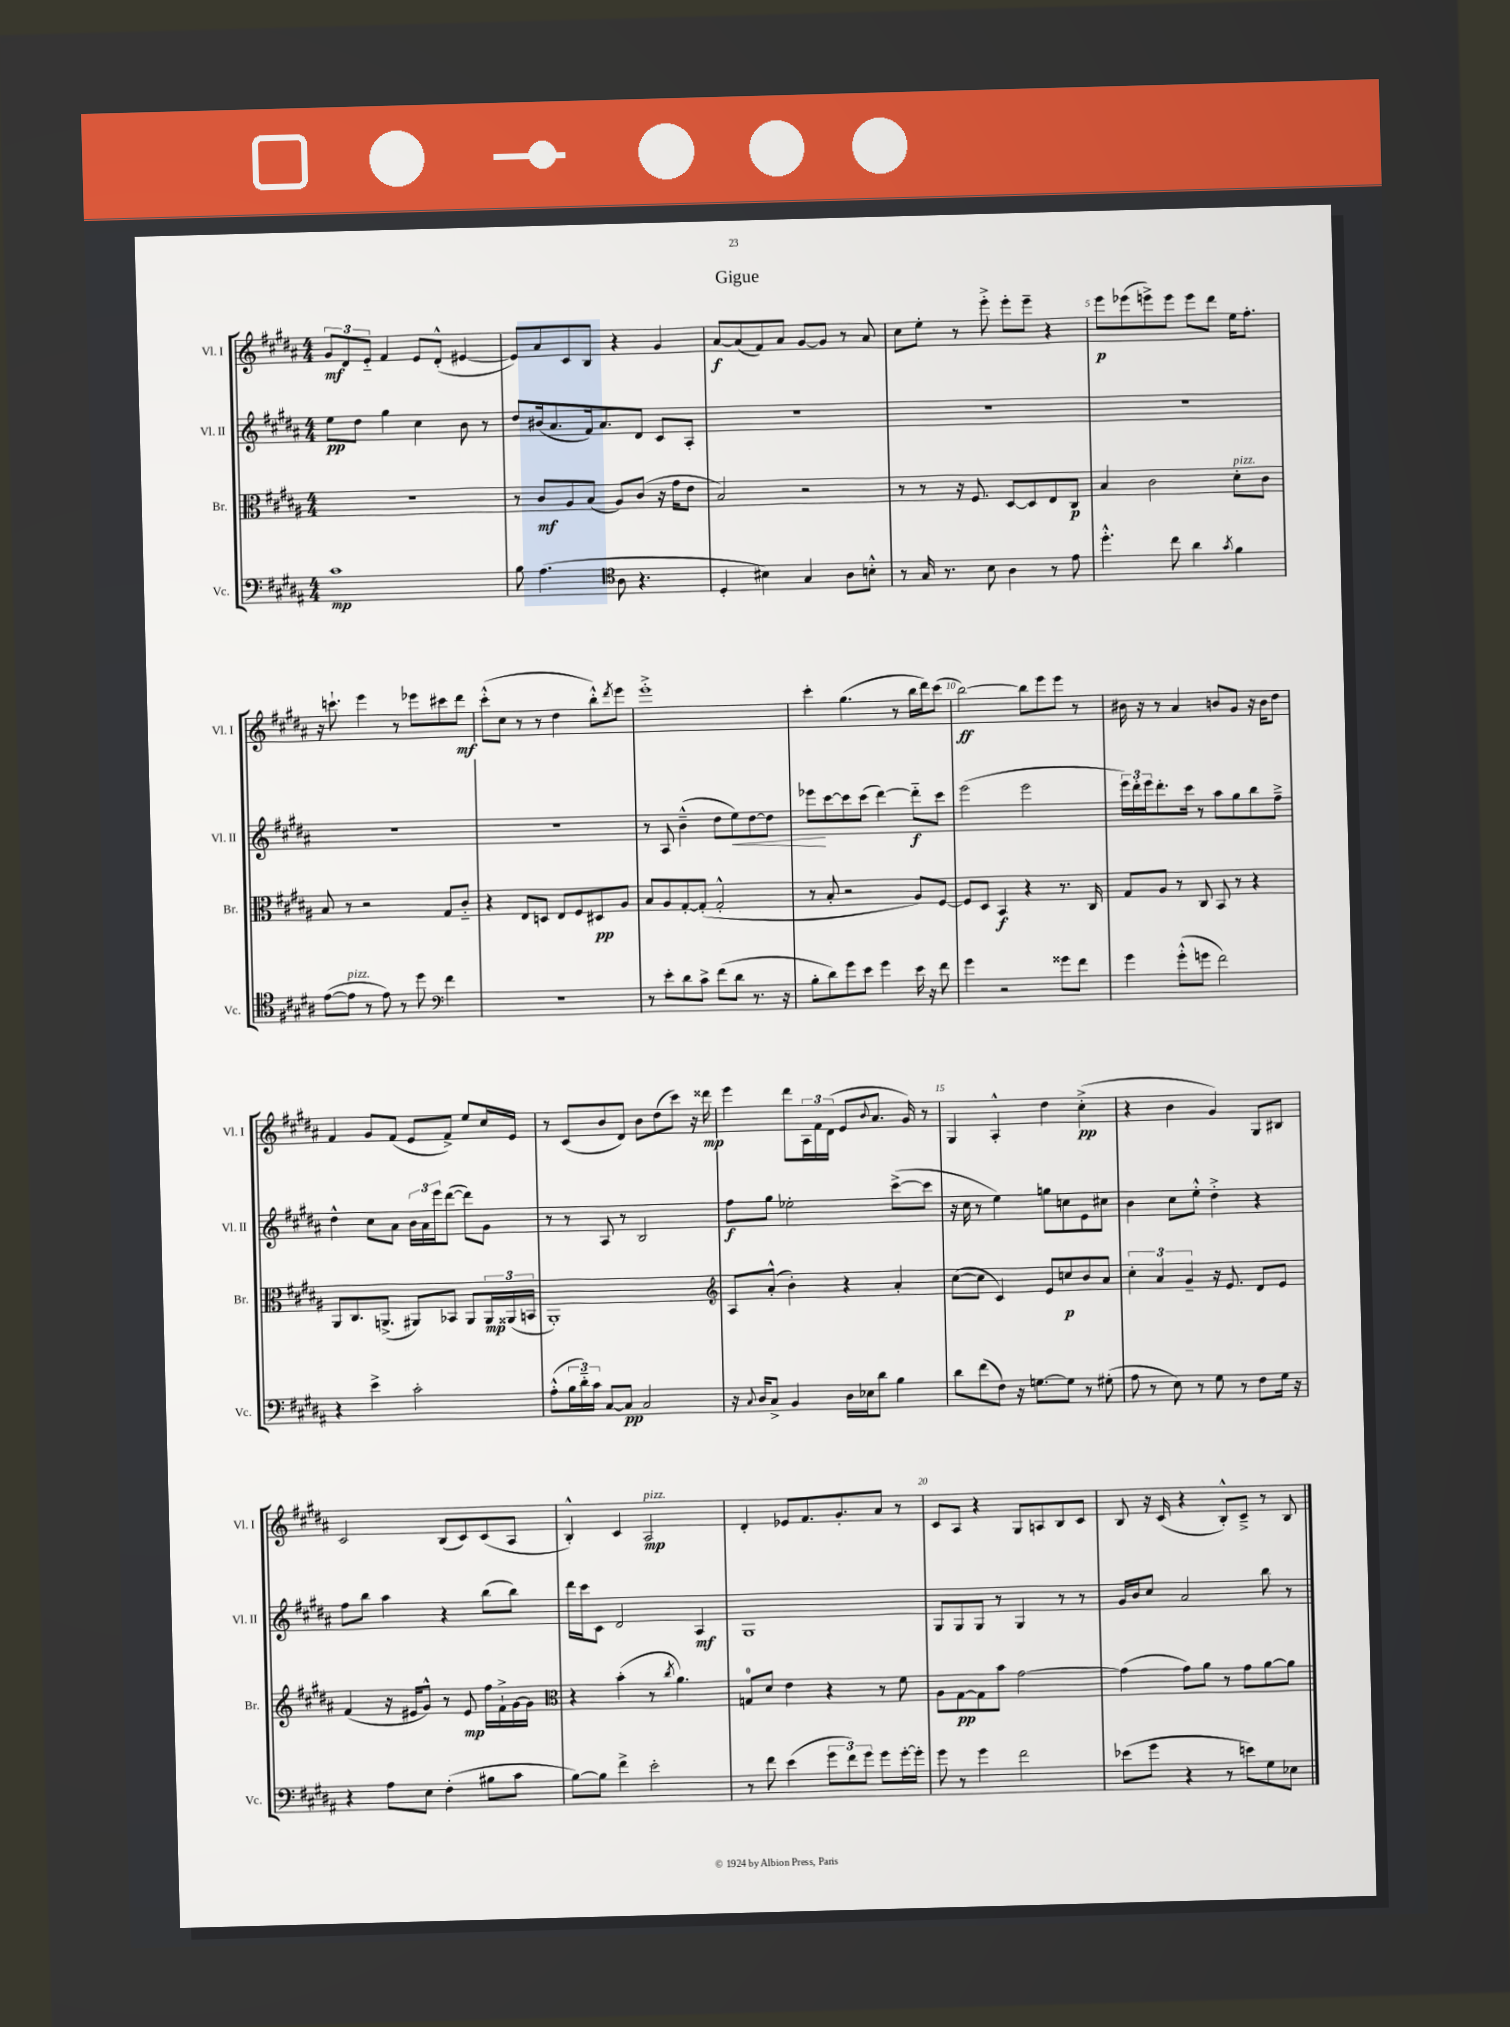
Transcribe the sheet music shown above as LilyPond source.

\header { title = "Gigue" }
<<
\new StaffGroup <<
\new Staff = "s0" \with { instrumentName = "Vl. I" shortInstrumentName = "Vl. I" } {
    \clef treble \key b \major \numericTimeSignature \time 4/4
    \tuplet 3/2 { gis'8\mf dis'8 e'8-_ } fis'4 e'8 dis'8-.-^( eis'4~ |
    eis'8) ais'8 cis'8 b8 r4 gis'4 |
    ais'8~\f ais'8( fis'8) ais'8 gis'8~ gis'8 r8 ais'8 |
    cis''8 e''8-. r8 e'''8-.-> e'''8-. e'''8-- r4 |
    e'''8\p ees'''8( e'''8->) e'''8 e'''8 dis'''8 e''16 fis''8.-. |
    r16 c'''8.-! e'''4 r8 ees'''8 cis'''8 dis'''8\mf |
    cis'''8-.-^( cis''8 r8 r8 dis''4 b''8-.-^) \acciaccatura { dis'''8 } e'''8 |
    e'''1-.-> |
    cis'''4-. gis''4.( r8 b''16 dis'''16) cis'''8( |
    b''2~\ff) b''8 e'''8 e'''8 r8 |
    bis'16 r16 r8 ais'4 b'8 gis'8 r16 b'16 dis''8 |
    fis'4 gis'8 fis'8( e'8 fis'8->) e''8 cis''16 e'16 |
    r8 cis'8( b'8 dis'8) b'8 dis''8( cis'''8) r16 disis'''16\mp |
    e'''4 dis'''8 \tuplet 3/2 { ais16 fis'16 dis'16( } e'8 \appoggiatura { b'8 } ais'8. gis'16) r8 |
    gis4 ais4-.-^ dis''4 cis''4-.->\pp( |
    r4 b'4 gis'4) gis8 bis8 |
    cis'2 b8( cis'8) cis'8( ais8 |
    b4-.-^) cis'4 ais2\mp^\markup { \italic "pizz." } |
    dis'4-. ees'8 fis'8. gis'8.-. ais'8 r8 |
    cis'8 ais8 r4 gis8 a8 b8 cis'8 |
    b8 r16 cis'16( r4 b8-.-^) cis'8---> r8 b8 \bar "|." |
}
\new Staff = "s1" \with { instrumentName = "Vl. II" shortInstrumentName = "Vl. II" } {
    \clef treble \key b \major \numericTimeSignature \time 4/4
    e''8\pp dis''8 gis''4 cis''4 b'8 r8 |
    dis''8 bis'16( ais'8. fis'16) ais'8. dis'8 cis'8 ais8-. |
    r1 |
    R1 |
    R1 |
    R1 |
    R1 |
    r8 ais8 b'4---^( dis''8 e''8\<) dis''8~ dis''8 |
    ees'''8\! cis'''8~ cis'''8 cis'''8( dis'''4~) dis'''8-_\f cis'''8 |
    e'''2( e'''2 |
    \tuplet 3/2 { e'''16) dis'''16-. e'''16 } dis'''8.-. cis'''16 r8 ais''8 gis''8 b''8 fis''8---> |
    dis''4-^ cis''8 ais'8 \tuplet 3/2 { b'16 ais'16 e'''16 } dis'''8~( dis'''8) gis'8 |
    r8 r8 ais8 r8 b2 |
    fis''8\f gis''8 ees''2-. cis'''8~->( cis'''8 |
    r16 cis''16 r8 e''4) g''8 c''8 e'8 cis''8 |
    b'4 cis''8 e''8-.-^ dis''4-.-> r4 |
    fis''8 b''8 ais''4 r4 b''8( b''8) |
    dis'''16 cis'''16 cis'8 dis'2 ais4\mf |
    gis1 |
    gis8 gis8 gis8 r8 gis4 r8 r8 |
    gis'16 b'16 cis''8 ais'2 b''8 r8 \bar "|." |
}
\new Staff = "s2" \with { instrumentName = "Br." shortInstrumentName = "Br." } {
    \clef alto \key b \major \numericTimeSignature \time 4/4
    r1 |
    r8 cis'8\mf ais8 b8( ais8) cis'8( r16 gis'16 e'8 |
    b2) r2 |
    r8 r8 r16 fis8. dis8~ dis8 e8 cis8\p |
    b4 cis'2 dis'8-.^\markup { \italic "pizz." } cis'8 |
    b8 r8 r2 gis8 cis'8-_ |
    r4 e8 d8 e8 fis8 dis8\pp ais8 |
    b8 ais8 gis8~-. gis8-.( gis2-.-^ |
    r8 b8-. r2 ais8) fis8~ |
    fis8 dis8 b,4\f r4 r8. cis16 |
    gis8 ais8 r8 cis8 b,8 r8 r4 |
    ais,8 cis8. a,8.->( ais,8) bes,8 ais,8 \tuplet 3/2 { ais,16\mp aisis,16( b,16 } |
    ais,1-.) |
    \clef treble ais8 ais'8-.-^( b'4-.) r4 ais'4-. |
    cis''8~( cis''8 cis'4) e'8 c''8\p b'8 ais'8 |
    \tuplet 3/2 { cis''4-. ais'4 gis'4-- } r16 e'8. dis'8 e'8 |
    fis'4( r16 eis'16 gis'8-^) r8 eis'8\mp fis''16 fis'16-!-> gis'16~ gis'16 |
    \clef alto r4 b'4-.( r8 \acciaccatura { cis''8 } ais'4.) |
    g8-0 dis'8 e'4 r4 r8 fis'8 |
    ais8 gis8~\pp gis8 b'8 gis'2~ |
    gis'4( gis'8) ais'8 r8 gis'8 ais'8~ ais'8 \bar "|." |
}
\new Staff = "s3" \with { instrumentName = "Vc." shortInstrumentName = "Vc." } {
    \clef bass \key b \major \numericTimeSignature \time 4/4
    cis'1\mp |
    b8 ais4.( \clef tenor ais8 r4. |
    dis4-. bis4) gis4 ais8 b8-.-^ |
    r8 gis16 r8. b8 ais4 r8 e'8 |
    dis''4.-.-^ cis''8 ais'4 \acciaccatura { gis'8 } fis'4 |
    e'8~( e'8^\markup { \italic "pizz." } r8 e'8) r8 dis''8 \clef bass fis'4 |
    R1 |
    r8 e'8-. dis'8 cis'8-> fis'8( dis'8 r8. r16 |
    b8-. dis'8) gis'8 e'8 gis'4 e'16 r16 fis'8 |
    gis'4 r2 gisis'8 fis'8 |
    gis'4 gis'8-.-^( g'8 fis'2) |
    r4 e'4-> cis'2-. |
    ais8-.-^( \tuplet 3/2 { b16 dis'16-_) cis'16 } cis8~ cis8\pp cis2 |
    r16 \appoggiatura { cis8 } dis16 cis8-> b,4 dis16 ees16 dis'8 b4 |
    dis'8 fis'8( fis8) r16 g8.~ g8 r8 gis8-.( |
    ais8 r8 e8) r8 gis8 r8 fis8 gis16 r16 |
    r4 ais8 e8 fis4-.( bis8 cis'8 |
    b8~) b8 fis'4-> e'2-. |
    r8 fis'8 e'4( \tuplet 3/2 { gis'8 fis'8) gis'8 } gis'8 gis'16~-. gis'16-. |
    gis'8 r8 gis'4 fis'2 |
    ees'8( gis'8 r4 r8 e'8) gis8 ees8 \bar "|." |
}
>>
>>
\layout { \context { \Score \override BarNumber.break-visibility = ##(#f #t #t) barNumberVisibility = #(every-nth-bar-number-visible 5) } }
